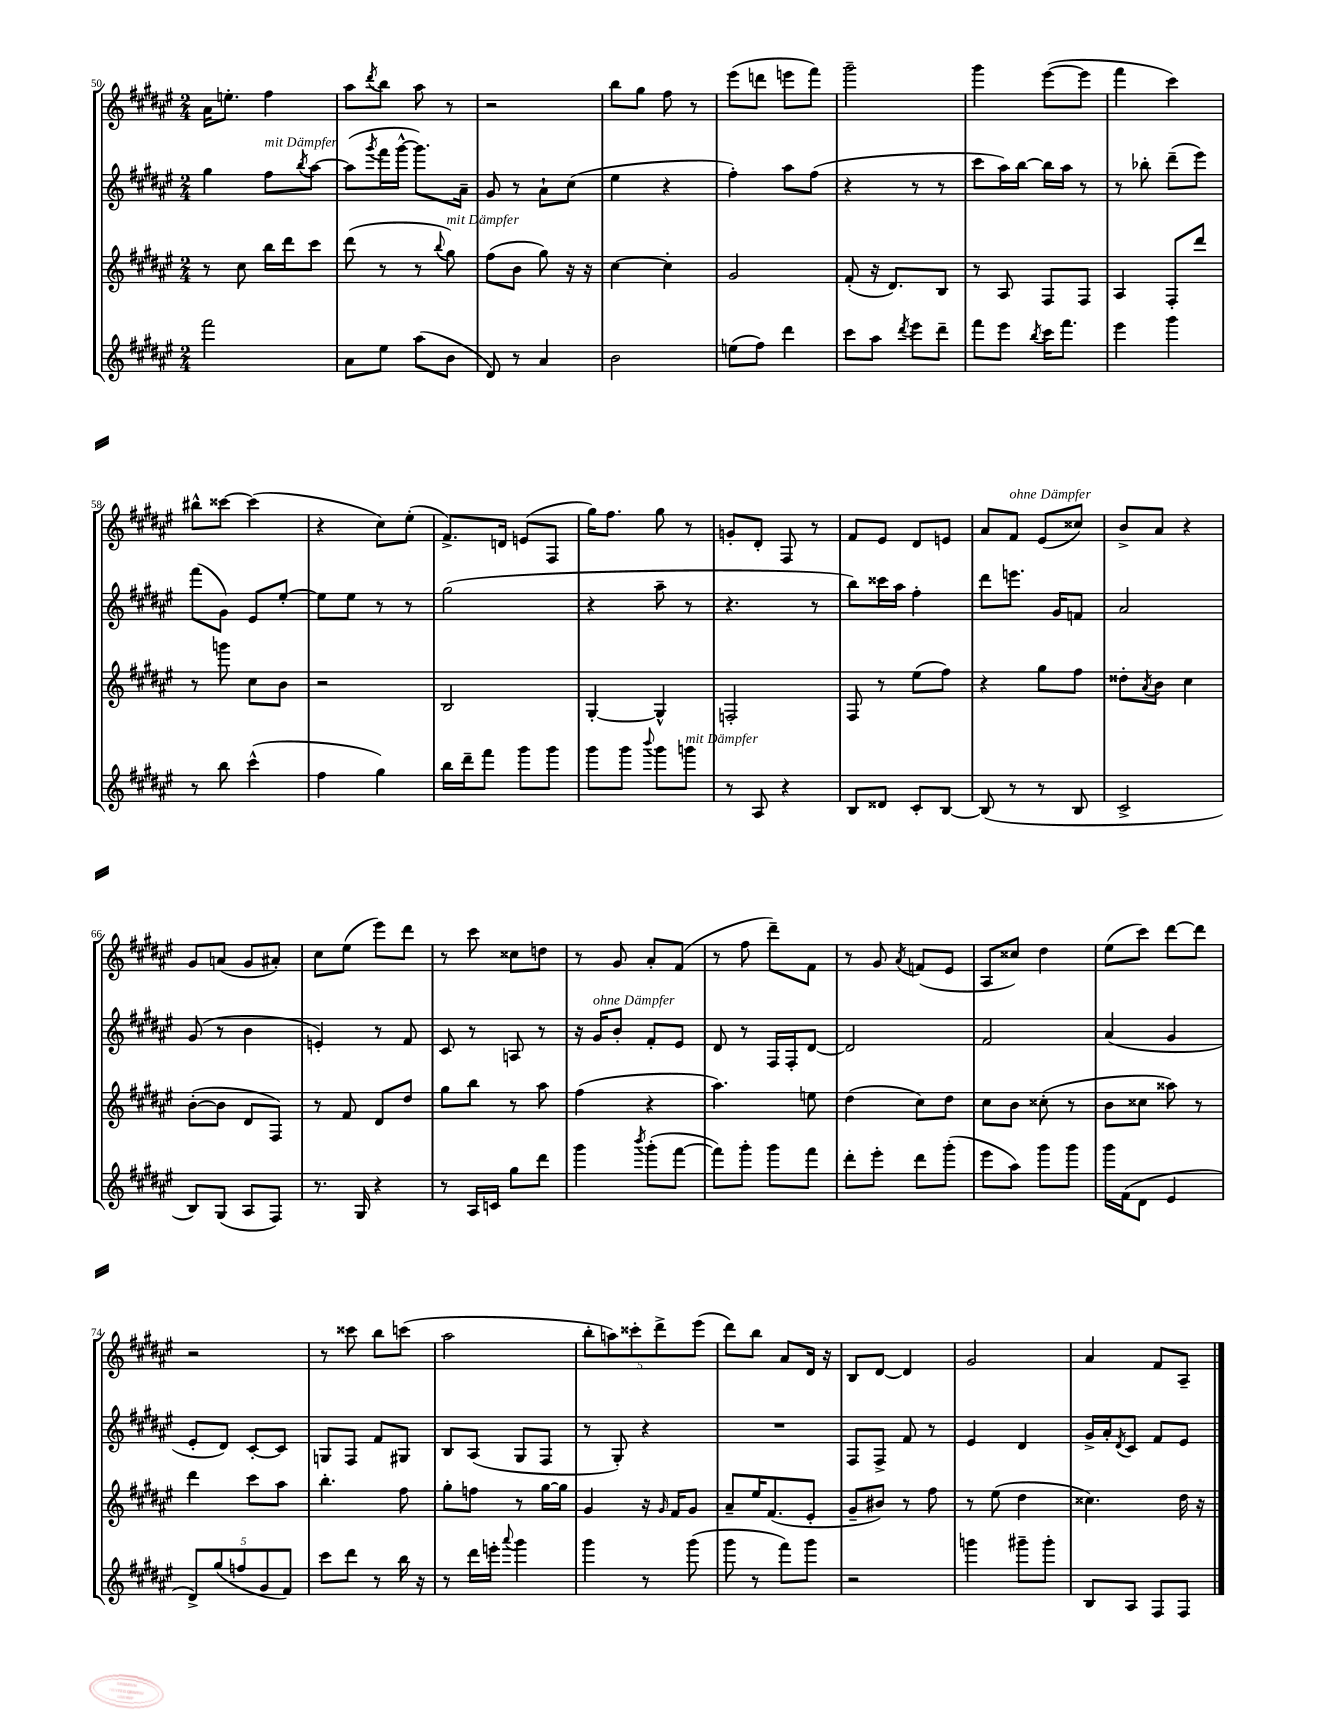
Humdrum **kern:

**kern	**kern	**kern	**kern
*staff4	*staff3	*staff2	*staff1
*clefG2	*clefG2	*clefG2	*clefG2
*k[f#c#g#d#a#e#]	*k[f#c#g#d#a#e#]	*k[f#c#g#d#a#e#]	*k[f#c#g#d#a#e#]
*M2/4	*M2/4	*M2/4	*M2/4
2fff#	8r	4gg#	16a#
.	.	.	8.ee'
.	8cc#	.	.
.	16bb	8ff#	4ff#
.	16ddd#	.	.
.	.	8qbb	.
.	8ccc#	[8aa#	.
=	=	=	=
8a#	(8ddd#	(8aa#]	8aa#
.	.	8qggg#	8qddd#
8ee#	8r	16fff#	8bb
.	.	[16ggg#^^	.
(8aa#	8r	8.ggg#])	8aa#
.	8qqbb	.	.
8b	8gg#)	.	8r
.	.	16a#~	.
=	=	=	=
8d#)	(8ff#	8g#	2r
8r	8b	8r	.
4a#	8gg#)	8a#`	.
.	16r	(8cc#	.
.	16r	.	.
=	=	=	=
2b	[4cc#	4ee#	8bb
.	.	.	8gg#
.	4cc#']	4r	8ff#
.	.	.	8r
=	=	=	=
(8ee	2g#	4ff#')	(8eee#
8ff#)	.	.	8ddd
4ddd#	.	8aa#	8eee
.	.	(8ff#	8fff#)
=	=	=	=
8ccc#	(8f#'	4r	2ggg#~
8aa#	16r	.	.
.	8.d#)	.	.
8qddd#	.	.	.
8eee#	.	8r	.
8ddd#~	8B	8r	.
=	=	=	=
8fff#	8r	8ccc#	4ggg#
8eee#	8A#	16aa#)	.
.	.	[16bb	.
8qbb	.	.	.
16ccc#	8F#	16bb]	([8eee#
8.fff#	.	16aa#	.
.	8F#	8r	8eee#]
=	=	=	=
4eee#	4A#	8r	4fff#
.	.	8bb-'	.
4ggg#	8F#'	(8ddd#~	4ccc#)
.	8ddd#	8eee#)	.
=	=	=	=
8r	8r	(8fff#	8bb#^^
8bb	8ggg	8g#)	[8ccc##
(4ccc#^^	8cc#	8e#	(4ccc##]
.	8b	[8ee#'	.
=	=	=	=
4ff#	2r	8ee#]	4r
.	.	8ee#	.
4gg#)	.	8r	8cc#)
.	.	8r	(8ee#'
=	=	=	=
16bb	2B	(2gg#	8.f#^)
16ddd#~	.	.	.
8fff#	.	.	.
.	.	.	16d
8ggg#	.	.	(8e
8ggg#	.	.	8F#
=	=	=	=
8ggg#	[4G#'	4r	16gg#)
.	.	.	8.ff#
8ggg#	.	.	.
8qqbbb	.	.	.
8ggg#	4G#^^]	8aa#~	8gg#
8ggg	.	8r	8r
=	=	=	=
8r	2F'	4.r	8g'
8A#	.	.	8d#'
4r	.	.	8F#
.	.	8r	8r
=	=	=	=
8B	8F#	8bb)	8f#
8d##	8r	16ccc##	8e#
.	.	16aa#	.
8c#'	(8ee#	4ff#'	8d#
[8B	8ff#)	.	8e
=	=	=	=
(8B]	4r	8ddd#	8a#
8r	.	8.eee	8f#
8r	8gg#	.	(8e#
.	.	16g#	.
8B	8ff#	8f	8cc##)
=	=	=	=
2c#^	8dd##'	2a#	8b^
.	8qa#	.	.
.	8b	.	8a#
.	4cc#	.	4r
=	=	=	=
8B)	([8b'	(8g#	8g#
(8G#	8b]	8r	(8a
8A#	8d#	4b	8g#
8F#)	8F#)	.	8a#')
=	=	=	=
8.r	8r	4e')	8cc#
.	8f#	.	(8ee#
16G#	.	.	.
4r	8d#	8r	8eee#)
.	8dd#	8f#	8ddd#
=	=	=	=
8r	8gg#	8c#	8r
16A#	8bb	8r	8ccc#
16c	.	.	.
8gg#	8r	8A	8cc##
8ddd#	8aa#	8r	8dd
=	=	=	=
4ggg#	(4ff#	16r	8r
.	.	16g#	.
.	.	8b'	8g#
8qbbb	.	.	.
(8ggg#'	4r	8f#'	8a#'
[8fff#	.	8e#	(8f#
=	=	=	=
8fff#])	4.aa#)	8d#	8r
8ggg#'	.	8r	8ff#
8ggg#	.	16F#	8ddd#~)
.	.	16F#'	.
8fff#	8ee	[8d#	8f#
=	=	=	=
8ddd#'	(4dd#	2d#]	8r
8eee#'	.	.	8g#
.	.	.	8qa#
8ddd#	8cc#)	.	(8f
(8ggg#'	8dd#	.	8e#
=	=	=	=
8eee#	8cc#	2f#	8A#
8aa#)	8b	.	8cc##)
8ggg#	(8cc##'	.	4dd#
8ggg#	8r	.	.
=	=	=	=
16ggg#	8b	(4a#	(8ee#
(16f#	.	.	.
8d#	8cc##	.	8ccc#)
4e#	8aa##)	4g#	[8ddd#
.	8r	.	8ddd#]
=	=	=	=
10d#^)	4ddd#	8e#'	2r
(10gg#	.	.	.
.	.	8d#)	.
10ff	.	.	.
.	8ccc#	[8c#'	.
10g#	.	.	.
.	8aa#	8c#]	.
10f#)	.	.	.
=	=	=	=
8ccc#	4.bb'	8G	8r
8ddd#	.	8F#	8ccc##
8r	.	8f#	8bb
16bb	8ff#	8G#	(8ccc
16r	.	.	.
=	=	=	=
8r	8gg#'	8B	2aa#
16ddd#	8ff	(8A#	.
16eee'	.	.	.
8qqaaa#	.	.	.
4ggg#	8r	8G#	.
.	[16gg#	8F#	.
.	16gg#]	.	.
=	=	=	=
4ggg#	4g#	8r	10bb'
.	.	.	10aa)
.	.	8G#')	.
.	.	.	10ccc##'
8r	16r	4r	.
.	.	.	10ddd#^
.	16qqg#	.	.
.	16f#	.	.
(8ggg#	8g#	.	.
.	.	.	(10eee#
=	=	=	=
8ggg#	8a#~	2r	8ddd#)
8r	16ee#	.	8bb
.	(8.f#	.	.
8fff#)	.	.	8a#
8ggg#	8e#'	.	16d#
.	.	.	16r
=	=	=	=
2r	8g#~	8F#	8B
.	8b#)	8F#^	[8d#
.	8r	8f#	4d#]
.	8ff#	8r	.
=	=	=	=
4ggg	8r	4e#	2g#
.	(8ee#	.	.
8ggg#~	4dd#	4d#	.
8ggg#'	.	.	.
=	=	=	=
8B	4.cc##)	16g#^	4a#
.	.	16a#'	.
.	.	8qd#	.
8A#	.	8c#	.
8F#	.	8f#	8f#
8F#	16dd#	8e#	8A#~
.	16r	.	.
==	==	==	==
*-	*-	*-	*-
